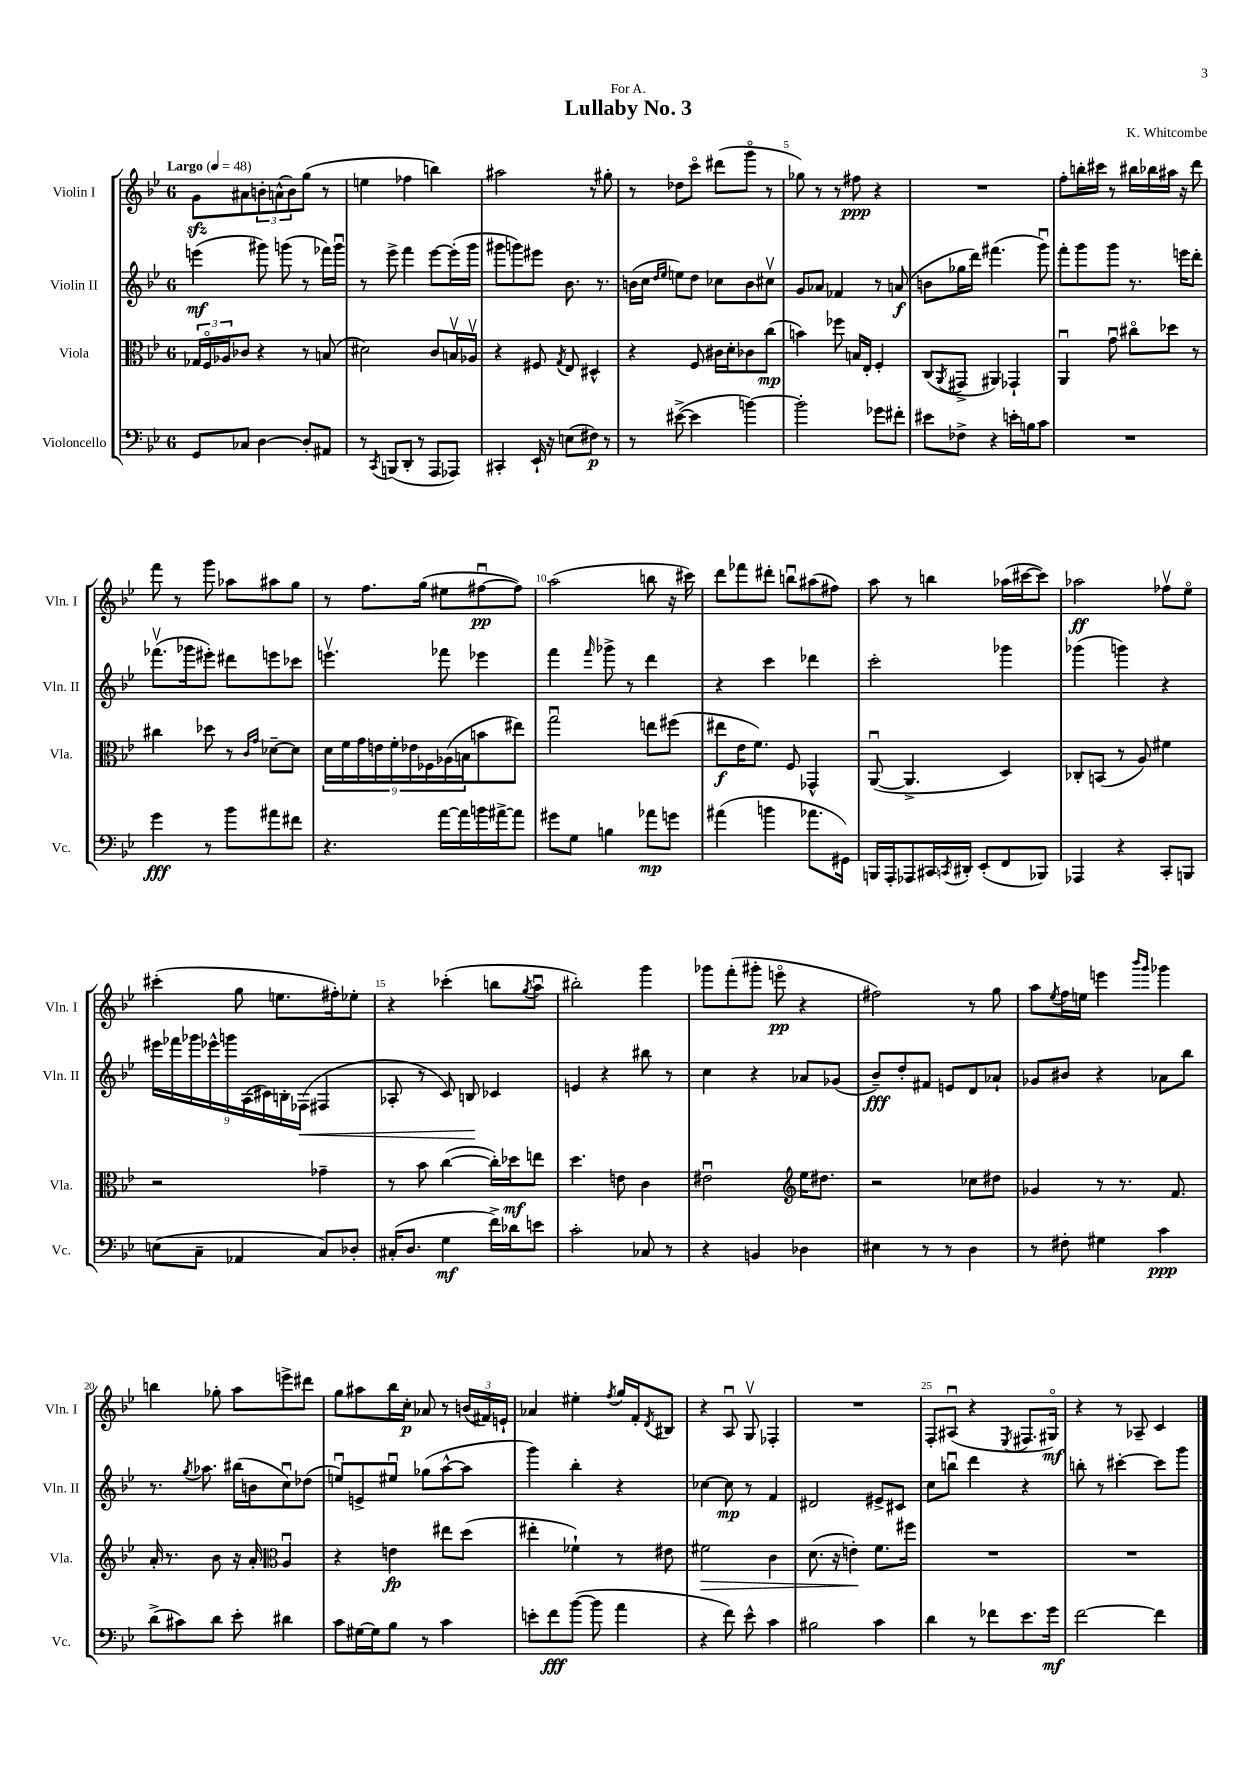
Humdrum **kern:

**kern	**kern	**kern	**kern
*staff4	*staff3	*staff2	*staff1
*clefF4	*clefC3	*clefG2	*clefG2
*k[b-e-]	*k[b-e-]	*k[b-e-]	*k[b-e-]
*M6/8	*M6/8	*M6/8	*M6/8
*MM48	*MM48	*MM48	*MM48
8GG/L	24G-/LL	(4eee\	8g\L
.	24Fo/	.	.
.	24A-/J	.	.
8C-/J	8c-/J	.	8a#\
[4D\	4r	8ggg#\)	12b'\
.	.	.	(12a^^\
.	.	(8ggg\	.
.	.	.	12b\)
8D'/]L	8r	8r	(8gg\J
8AA#/J	(8B/	16fff-\LL)	8r
.	.	16gggu\JJ	.
=	=	=	=
8r	2d#\)	8r	4ee\
8qCC/	.	.	.
(8BBB/L	.	8eee-^\	.
8DD'/J	.	4fff\	4ff-\
8r	.	.	.
8AAA/L	8c/L	[8eee-\L	4bb\)
8AAA-/J)	16Bv/L	(16eee-'\]L	.
.	16A-v/JJ	16ggg\JJ	.
=	=	=	=
4CC#'/	4r	8ggg#\L	2aa#\
.	.	8ggg\)	.
16EE-`/	8F#/	8eee#\J	.
16r	.	.	.
.	8qG/	.	.
(8E\L	8E-/	8.b-\	.
8F#\J)	4D#^^/	.	8r
.	.	8.r	.
8r	.	.	8gg#'\
=	=	=	=
8r	4r	(16b\LL	8r
.	.	16cc\JJ	.
.	.	16qqdd/LL	.
.	.	16qqee-/JJ	.
([8e#^\	.	8ee\L)	8dd-\L
4e#\]	8F/	8dd\J	8ccco\J
.	16c#\LL	8cc-\L	(8ddd#\L
.	16d'\J	.	.
[4b\)	8c-\	8b\	8gggo\J
.	(8cc\J	8cc#v\J	8r
=	=	=	=
2b'\]	4b\)	8g/L	8gg-\)
.	.	8a-/J	8r
.	8ff-\	4f-/	8r
.	16B/LL	.	8ff#\
.	16E-'/JJ	.	.
8g-\L	4F'/	8r	4r
8f#'\J	.	(8a/	.
=	=	=	=
8e#\L	(8C/L	8b\L	2.r
.	8qAA/	.	.
8F-^\J	8GG#^/J	16gg-\L	.
.	.	16ddd\JJ)	.
4r	4AA#/)	(4.fff#\	.
16e'\LL	4GG-`/	.	.
16B\J	.	.	.
8c\J	.	8gggu\)	.
=	=	=	=
2.r	4AAu/	8fff'\L	8ff'\L
.	.	8ggg\	16bb'\L
.	.	.	16ccc#\JJ
.	8gu\	8ggg\J	8r
.	8cc#o\L	8.r	16bb#\LL
.	.	.	16bb-\
.	8dd-\J	.	16aa#\JJ
.	.	16eee\LK	16r
.	8r	8ddd'\J	8ddd\
=	=	=	=
4g\	4cc#\	(8.fff-v\L	8fff\
.	.	.	8r
.	.	16ggg-\k	.
8r	8dd-\	8eee#'\J)	8ggg\
8b-\L	8r	8ddd#\L	8aa-\L
.	16qqc/LL	.	.
.	16qqg/JJ	.	.
8a#\	[8d-~\L	8eee\	8aa#\
8f#\J	8d-\]J	8ccc-\J	8gg\J
=	=	=	=
4.r	18d\LL	4.eeev\	8r
.	18f\	.	.
.	18g\	.	.
.	.	.	8.ff\L
.	18e\	.	.
.	18f'\	.	.
.	18e-\	.	.
.	.	.	(16gg\Jk
.	18F-\	.	.
[16a\LL	.	8fff-\	8ee#\L
.	(18A-\	.	.
16a\]	.	.	.
.	18B\J	.	.
16b\	8b\	4eee-\	[8ff#u\
[16a#^\J	.	.	.
8a#\]J	8ee#\J)	.	8ff#\]J)
=	=	=	=
8g#\L	2ggu\	4fff\	(2aa\
8G\J	.	.	.
.	.	16qqfff/	.
4B\	.	8ggg-^\	.
.	.	8r	.
8a-\L	8ee\L	4ddd\	8bb\
8g\J	(8ff#\J	.	16r
.	.	.	16ccc#\)
=	=	=	=
(4a#\	8ee#\L	4r	8ddd\L
.	16e-\K	.	8fff-\
.	8.f\J)	.	.
4b\	.	4ccc\	8ddd#'\J
.	8F/	.	8bbu\L
8.a-\L	4GG-^^/	4ddd-\	(8aa#\
.	.	.	8ff#\J)
16GG#\Jk)	.	.	.
=	=	=	=
16BBB/LL	([8AAu/	2ccc'\	8aa\
16AAA'/J	.	.	.
8AAA-/	4.AA^/]	.	8r
16CC#/L	.	.	4bb\
8qCC/	.	.	.
16DD#'/JJ	.	.	.
(8EE-'/L	.	.	.
8FF/	4D/)	4ggg-\	(16aa-\LL
.	.	.	[16ccc#\J
8BBB-/J)	.	.	8ccc#\]J)
=	=	=	=
4AAA-/	8C-'/L	(4ggg-\	2aa-\
.	(8BB/J	.	.
4r	8r	4ggg\)	.
.	8A/)	.	.
8CC'/L	4f#\	4r	8ff-v\L
8BBB/J	.	.	8ee-o\J
=	=	=	=
(8E\L	2r	18eee#\LL	(4ccc#'\
.	.	18fff-\	.
.	.	18ggg-\	.
8C~\J	.	.	.
.	.	18eee-^^\	.
.	.	18ggg\	.
4AA-/	.	.	8gg\
.	.	(18A\	.
.	.	18c#\)	.
.	.	.	8.ee\L
.	.	18B'\	.
.	.	(18F-\JJ	.
8C/L)	4g-~\	4F#/	.
.	.	.	16ff#'\k)
8D-'/J	.	.	8ee-'\J
=	=	=	=
(16C#'/LK	8r	8A-'/	4r
8.D/J	.	.	.
.	8b-\	8r	.
4G\	([4cc\	8c/)	(4ccc-'\
.	.	8B/	.
16f^\LL)	16cc'\]LL)	4c-/	8bb\L
16d-\J	16dd-\J	.	.
.	.	.	8qgg/
8e\J	8ee\J	.	8aau\J
=	=	=	=
2c'\	4.dd\	4e/	2bb#'\)
.	.	4r	.
.	8e\	.	.
8C-/	4c\	8bb#\	4ggg\
8r	.	8r	.
=	=	=	=
4r	2e#u\	4cc\	8ggg-\L
.	.	.	(8fff'\
4BB/	.	4r	8ggg#'\J
.	.	.	8eeeo\
*	*clefG2	*	*
4D-\	16ee-\LK	8a-/L	4r
.	8.dd#\J	.	.
.	.	(8g-/J	.
=	=	=	=
4E#\	2r	8b-~/L)	2ff#\)
.	.	8dd'/	.
8r	.	8f#/J	.
8r	.	8e/L	.
4D\	8cc-\L	8d/	8r
.	8dd#\J	8a-`/J	8gg\
=	=	=	=
8r	4g-/	8g-/L	8aa\L
.	.	.	8qee-/
8F#'\	.	8b#/J	16ff\L
.	.	.	16ee\JJ
4G#\	8r	4r	4eee\
.	8.r	.	.
.	.	.	16qqbbb-/LL
.	.	.	16qqggg/JJ
4c\	.	8a-\L	4ggg-\
.	8.f/	.	.
.	.	8bb-\J	.
=	=	=	=
(8d^\L	16a'/	8.r	4bb\
.	8.r	.	.
8c#\)	.	.	.
.	.	8qgg/	.
.	.	8.aa-\	.
8d\J	8b-\	.	8gg-'\
8e-'\	16r	(16bb#\LL	8aa\L
.	16a'/	16b\J	.
*	*clefC3	*	*
4d#\	4Au/	8ccu\)	8eee^\
.	.	(8dd-\J	8ddd#\J
=	=	=	=
8c\L	4r	8eeu/L)	8gg\L
[16G#\L	.	8e^/	8aa#\
16G#\]J	.	.	.
8B-\J	4e\	8ee#u/J	16bb-\L
.	.	.	16cc'\JJ
8r	.	(8gg-\L	8a-/
4c\	8ee#\L	[8aa^^\	8r
.	(8dd\J	8aa\]J	(24b/LL
.	.	.	24f#/)
.	.	.	24e`/JJ
=	=	=	=
8e'\L	4ee#'\	4ggg\)	4a-/
8f\	.	.	.
([8b-\J	4f-`\)	4bb-'\	4ee#'\
8b-\]	.	.	.
.	.	.	8qff/
4a\	8r	4r	16gg/LL
.	.	.	16f'/J
.	.	.	8qd/
.	8e#\	.	8B#/J
=	=	=	=
4r	2f#\	[4cc-\	4r
8f\)	.	8cc-\]	8Au/
8e-^^\	.	8r	8Gv/
4c\	4c\	4f/	4F-'/
=	=	=	=
2B#\	(8.d\	2d#/	2.r
.	16r	.	.
.	4e'\)	.	.
4c\	8.f\L	8e#^/L	.
.	.	8c#/J	.
.	16ff#\Jk	.	.
=	=	=	=
4d\	2.r	8cc\L	8F'/L
.	.	8bbu\J	(8A#u/J
8r	.	4ddd\	4r
8f-\L	.	.	.
.	.	.	8qE-/
8.e-\	.	4r	8.F#/L
16g\Jk	.	.	16G#o/Jk)
=	=	=	=
[2f\	2.r	8bb'\	4r
.	.	8r	.
.	.	[4ccc#'\	8r
.	.	.	8A-~/
4f\]	.	8ccc#\]L	4c/
.	.	8ggg\J	.
==	==	==	==
*-	*-	*-	*-
